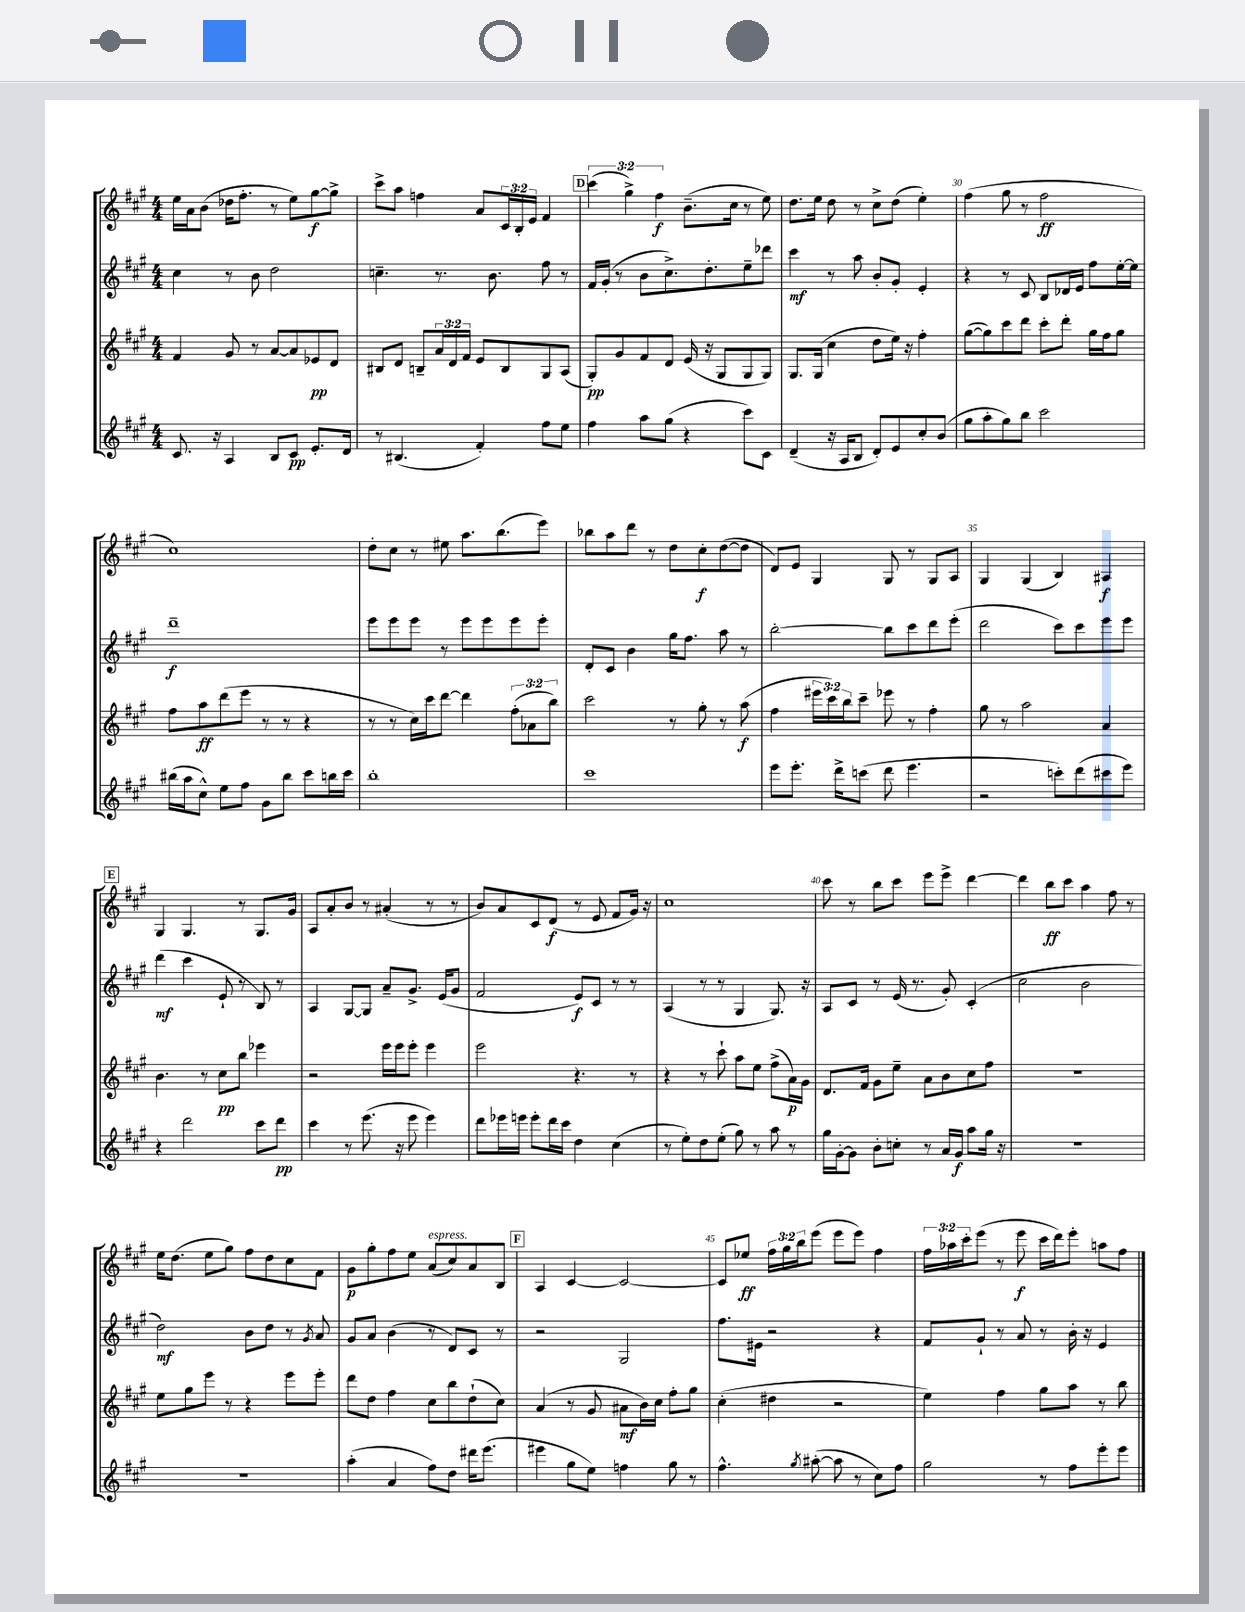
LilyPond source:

<<
\new StaffGroup <<
\new Staff = "s0" {
    \clef treble \key a \major \numericTimeSignature \time 4/4 \override Staff.TupletNumber.text = #tuplet-number::calc-fraction-text
    e''16 a'16 b'8( des''16 fis''8.-. r8 e''8) gis''8~\f gis''8-> |
    cis'''8-> a''8 f''4 a'8 \tuplet 3/2 { cis'16 b16-. e'16 } fis'4 |
    \mark \markup { \box "D" } \tuplet 3/2 { cis'''4( gis''4->) fis''4\f } b'8.--( cis''16 r8 e''8) |
    d''8. e''16 d''8 r8 cis''8-> d''8( e''4-.) |
    fis''4( gis''8 r8 fis''2\ff |
    cis''1) |
    d''8-. cis''8 r8 eis''8 a''8. b''8.( e'''8) |
    bes''8 a''8 d'''8 r8 d''8 cis''8-.\f d''8~( d''8 |
    d'8) e'8 gis4 gis8 r8 gis8 a8 |
    gis4 gis4( b4) ais4\f |
    \mark \markup { \box "E" } gis4 gis4. r8 gis8. gis'16 |
    a8 a'8-. b'8 r8 ais'4-.( r8 r8 |
    b'8) a'8 cis'8 d'8\f( r8 e'8 fis'8 gis'16) r16 |
    cis''1 |
    cis'''8 r8 b''8 cis'''8 e'''8 e'''8-> d'''4~ |
    d'''4 b''8\ff cis'''8 a''4 fis''8 r8 |
    e''16 d''8.( e''8 gis''8) fis''8 d''8 cis''8 fis'8 |
    gis'8\p gis''8-. fis''8 e''8 a'8^\markup { \italic "espress." }( cis''8) a'8 b8 |
    \mark \markup { \box "F" } a4 cis'4~ cis'2~ |
    cis'8 ees''8\ff \tuplet 3/2 { fis''16 gis''16 b''16 } e'''8( e'''8 e'''8) fis''4 |
    \tuplet 3/2 { fis''16 aes''16 cis'''16-. } e'''8( r8 e'''8\f cis'''16 d'''16) e'''8-. a''8 fis''8 \bar "|." |
}
\new Staff = "s1" {
    \clef treble \key a \major \numericTimeSignature \time 4/4
    cis''4 r8 b'8 d''2 |
    c''4.-- r8. b'8. fis''8 r8 |
    \mark \markup { \box "D" } fis'16 gis'16-.( r8 b'8 cis''8.->) d''8.-. e''8-- des'''8 |
    cis'''4\mf r8 a''8 b'8-. gis'8-. e'4-. |
    r4 r8 cis'8 b8 des'16 e'16 fis''8 e''16~-. e''16 |
    d'''1--\f |
    e'''8 e'''8 e'''8 r8 e'''8 e'''8 e'''8 e'''8-. |
    d'8-. cis'8 b'4 gis''16 fis''8. a''8 r8 |
    b''2~-. b''8 cis'''8 d'''8 e'''8-.( |
    d'''2 cis'''8) cis'''8 e'''8 e'''8 |
    \mark \markup { \box "E" } d'''4\mf( cis'''4 e'8-! r8 b8) r8 |
    a4 gis8~ gis8 a'8-- gis'8.-> e'16( gis'8 |
    fis'2 e'8\f) cis'8 r8 r8 |
    a4( r8 r8 gis4 gis8.) r16 |
    a8 cis'8 r8 e'16( r8. gis'8-.) cis'4-.( |
    cis''2 b'2 |
    d''2\mf) b'8 d''8 r8 \acciaccatura { gis'8 } a'8 |
    gis'8 a'8 b'4( r8 d'8) cis'8 r8 |
    \mark \markup { \box "F" } r2 gis2 |
    fis''8. eis'16 r2 r4 |
    fis'8 gis'8-! r8 a'8 r8 b'16-. r16 e'4 \bar "|." |
}
\new Staff = "s2" {
    \clef treble \key a \major \numericTimeSignature \time 4/4 \override Staff.TupletNumber.text = #tuplet-number::calc-fraction-text
    fis'4 gis'8 r8 a'8~ a'8 ees'8\pp d'8 |
    bis8 d'8 b8-- \tuplet 3/2 { a'16 d'16 fis'16 } e'8 b8 gis8 a8( |
    \mark \markup { \box "D" } gis8-.\pp) gis'8 fis'8 d'8 e'16( r16 gis8 gis8 gis8) |
    gis8. gis16( cis''4 d''8 e''16) r16 fis''4-. |
    gis''8~( gis''8) cis'''8 d'''8 cis'''8-. d'''8-. gis''16 fis''16 gis''8 |
    fis''8 a''8\ff d'''8( e'''8 r8 r8 r4 |
    r8 r8 cis''16) cis'''16 d'''8~ d'''4 \tuplet 3/2 { fis''8-.( aes'8 b''8) } |
    cis'''2 r8 gis''8-. r8 a''8\f( |
    fis''4 \tuplet 3/2 { eis'''16 cis'''16) b''16 } cis'''8-- ees'''8 r8 fis''4-. |
    gis''8 r8 a''2 a'4 |
    \mark \markup { \box "E" } b'4. r8 cis''8\pp b''8 ees'''4 |
    r2 e'''16 e'''16 e'''8-. e'''4 |
    e'''2 r4. r8 |
    r4 r8 cis'''8-! a''8 e''8 fis''8->( a'16\p) gis'16 |
    d'8. fis'16 gis'8 e''8-- a'8 b'8 cis''8 fis''8 |
    R1 |
    e''8 gis''8 e'''8 r8 r4 e'''8 e'''8-. |
    d'''8 d''8 fis''4 cis''8 b''8 d''8-!( cis''8) |
    \mark \markup { \box "F" } a'4( r8 gis'8 ais'8\mf b'16) cis''16 fis''8-. gis''8 |
    cis''4-.( dis''4 r2 |
    e''4) fis''4 gis''8 a''8 r8 b''8 \bar "|." |
}
\new Staff = "s3" {
    \clef treble \key a \major \numericTimeSignature \time 4/4
    cis'8. r16 a4 b8 cis'8\pp e'8.-. d'16 |
    r8 bis4.( fis'4-.) fis''8 e''8 |
    \mark \markup { \box "D" } fis''4 a''8 gis''8( r4 cis'''8) cis'8 |
    d'4--( r16 a16 b8 d'8-.) e'8 cis''8-. b'8( |
    gis''8 a''8-. gis''8) b''8 cis'''2 |
    bis''16( a''16 cis''8-^) e''8 fis''8 gis'8 bis''8 cis'''8 b''16 cis'''16 |
    b''1-. |
    cis'''1 |
    e'''8 e'''8.-. d'''16-> c'''8( d'''8 e'''4. |
    r2 c'''8-.) d'''8( cis'''8 e'''8) |
    \mark \markup { \box "E" } r4 d'''2 cis'''8 d'''8\pp |
    cis'''4 r8 e'''8.( r16 e'''8 e'''4) |
    d'''8 ees'''16 e'''16 e'''8-. d'''16 cis'''16 d''4 cis''4( |
    r8 e''8-.) d''8 e''8-.( gis''8) r8 a''8 r8 |
    gis''16 gis'16~-. gis'8 b'8-. c''8-. r8 a'16 gis'16\f a''8 gis''16 r16 |
    R1 |
    R1 |
    a''4-.( a'4 fis''8) d''8 dis'''16 e'''8.( |
    \mark \markup { \box "F" } eis'''4 gis''8 e''8) f''4 gis''8 r8 |
    fis''4.-^ \acciaccatura { gis''8 } ais''8~-.( ais''8 r8 cis''8) fis''8 |
    gis''2 r8 fis''8 e'''8-. e'''8 \bar "|." |
}
>>
>>
\layout { \context { \Score currentBarNumber = #26 \override BarNumber.break-visibility = ##(#f #t #t) barNumberVisibility = #(every-nth-bar-number-visible 5) } }
